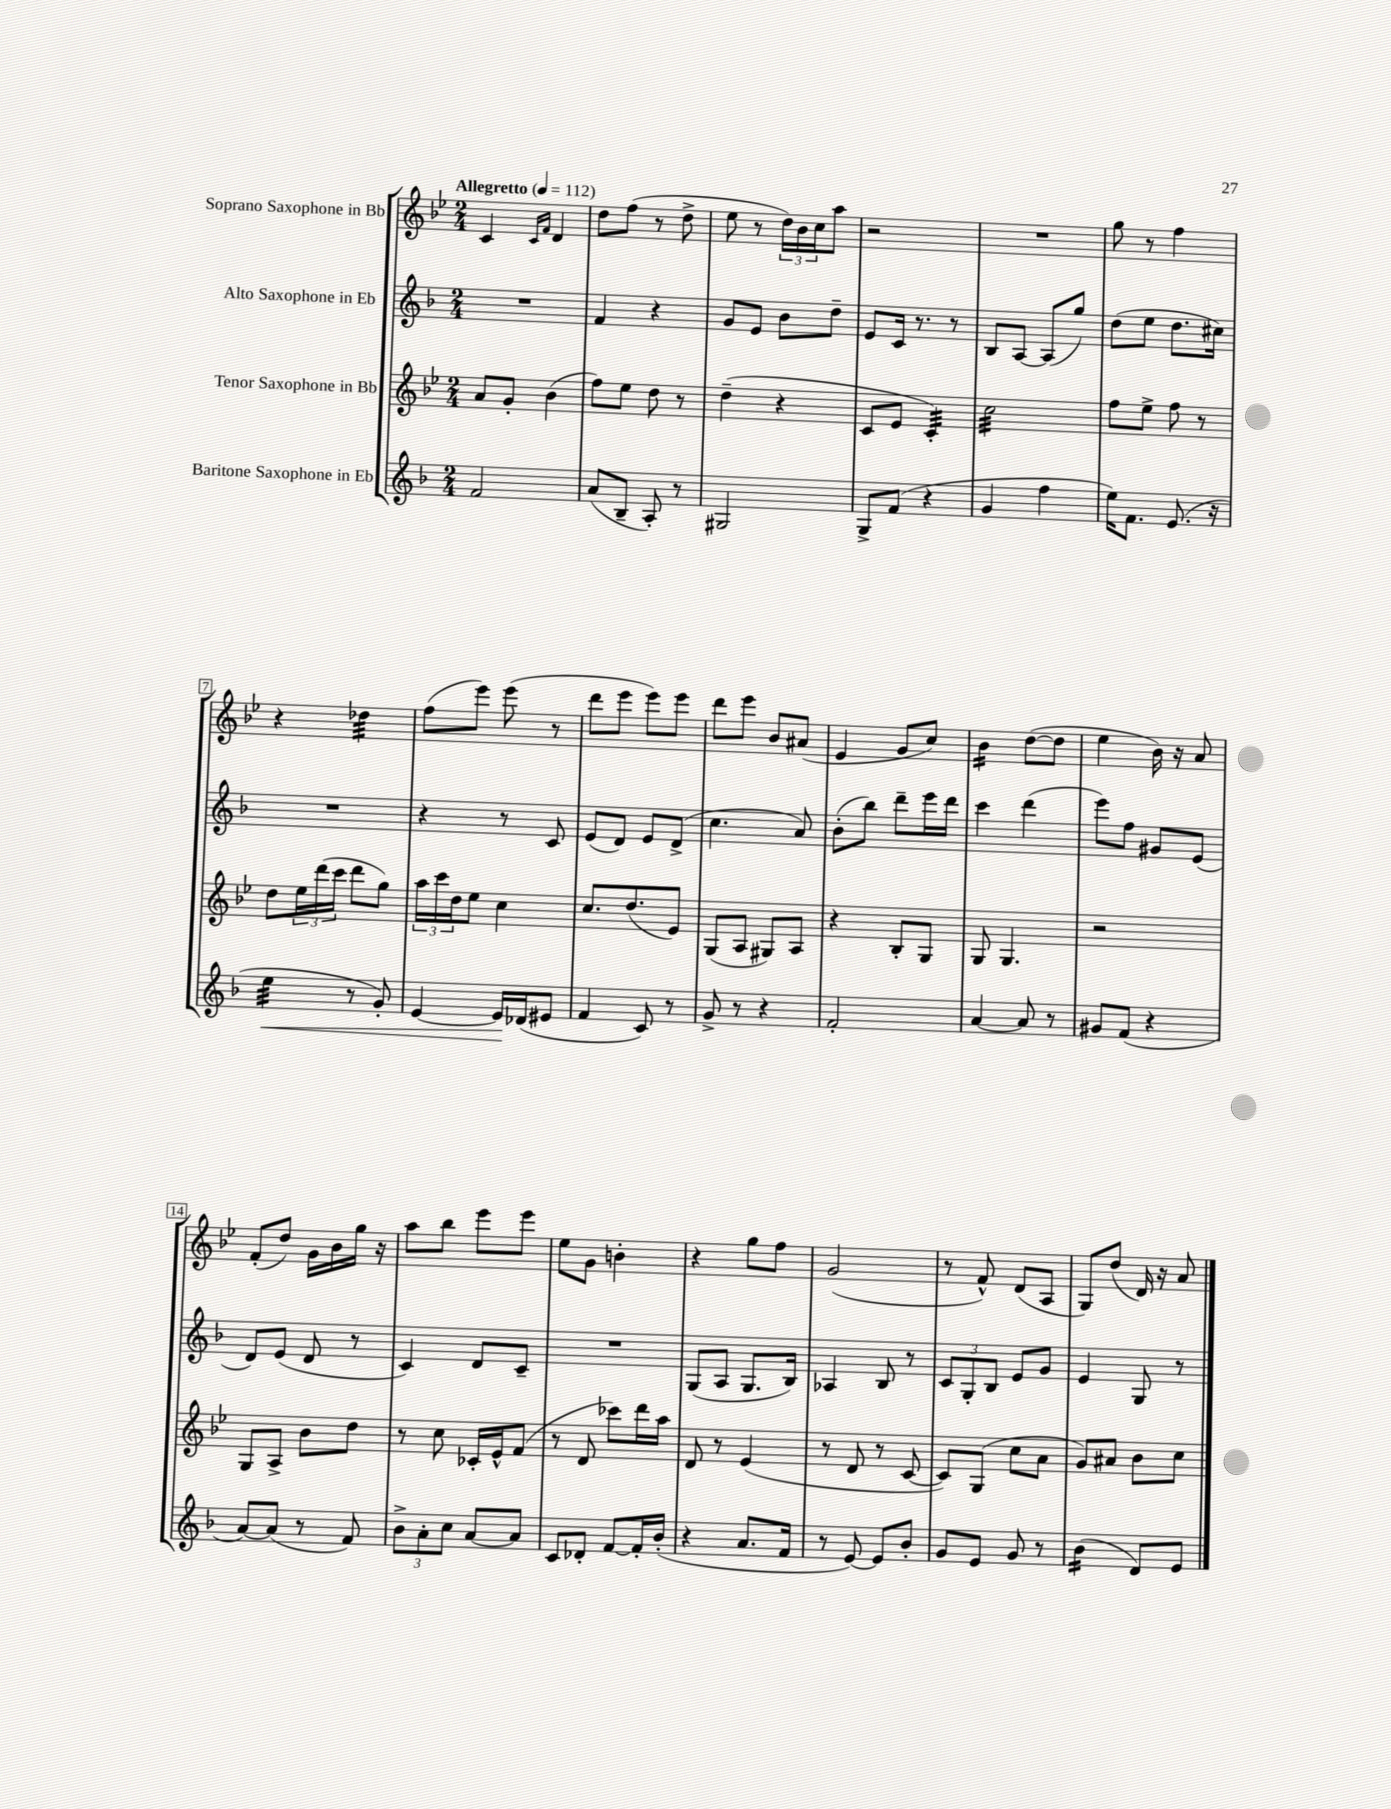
<<
\new StaffGroup <<
\new Staff = "s0" \with { instrumentName = "Soprano Saxophone in Bb" } {
    \clef treble \key bes \major \numericTimeSignature \time 2/4 \tempo "Allegretto" 4 = 112
    c'4 \grace { c'16 f'16 } d'4 |
    d''8 f''8( r8 d''8-> |
    ees''8 r8 \tuplet 3/2 { d''16) bes'16 c''16 } a''8 |
    r2 |
    R2 |
    g''8 r8 f''4 |
    r4 des''4:32 |
    f''8( ees'''8) ees'''8( r8 |
    d'''8 ees'''8 ees'''8) ees'''8 |
    d'''8 ees'''8 bes'8 ais'8( |
    ees'4 g'8 c''8) |
    bes'4:16 d''8~( d''8 |
    ees''4 bes'16) r16 a'8 |
    f'8-.( d''8) g'16 bes'16 g''16 r16 |
    a''8 bes''8 ees'''8 ees'''8 |
    ees''8 g'8 b'4-. |
    r4 g''8 f''8 |
    g'2( |
    r8 f'8-^) d'8( a8 |
    g8) d''8( d'16) r16 a'8 \bar "|." |
}
\new Staff = "s1" \with { instrumentName = "Alto Saxophone in Eb" } {
    \clef treble \key f \major \numericTimeSignature \time 2/4
    R2 |
    f'4 r4 |
    g'8 e'8 bes'8 d''8-- |
    e'8 c'16 r8. r8 |
    bes8 a8~ a8( g''8) |
    d''8( e''8 d''8. cis''16) |
    R2 |
    r4 r8 c'8 |
    e'8( d'8) e'8 d'8->( |
    c''4. a'8) |
    bes'8-.( bes''8) d'''8-- e'''16 d'''16 |
    c'''4 d'''4( |
    e'''8) f''8 gis'8 e'8( |
    d'8) e'8( d'8 r8 |
    c'4) d'8 c'8-- |
    R2 |
    g8( a8 g8. bes16) |
    aes4 bes8 r8 |
    \tuplet 3/2 { c'8 g8-. bes8 } e'8 g'8 |
    e'4 g8 r8 \bar "|." |
}
\new Staff = "s2" \with { instrumentName = "Tenor Saxophone in Bb" } {
    \clef treble \key bes \major \numericTimeSignature \time 2/4
    a'8 g'8-. bes'4( |
    f''8) ees''8 d''8 r8 |
    d''4--( r4 |
    c'8 ees'8 c'4:32-.) |
    c''2:32 |
    f''8 ees''8-> f''8 r8 |
    d''8 \tuplet 3/2 { ees''16 d'''16( c'''16 } d'''8 g''8) |
    \tuplet 3/2 { a''16 c'''16 d''16 } ees''8 c''4 |
    c''8. d''8.( ees'8) |
    g8( a8 gis8) a8 |
    r4 bes8-. g8 |
    g8 g4. |
    r2 |
    g8 a8-> bes'8 d''8 |
    r8 c''8 ces'16-. ees'16-^ f'8( |
    r8 d'8 ces'''8) d'''16 a''16 |
    d'8 r8 ees'4( |
    r8 d'8 r8 c'8~ |
    c'8) g8( c''8 a'8 |
    g'8) ais'8 bes'8 c''8 \bar "|." |
}
\new Staff = "s3" \with { instrumentName = "Baritone Saxophone in Eb" } {
    \clef treble \key f \major \numericTimeSignature \time 2/4
    f'2 |
    a'8( bes8-- a8-.) r8 |
    gis2 |
    g8-> f'8( r4 |
    g'4 f''4 |
    e''16) f'8. e'8.( r16 |
    e''4:32\< r8 g'8-.) |
    e'4~ e'16\! des'16( eis'8 |
    f'4 c'8) r8 |
    g'8-> r8 r4 |
    f'2-. |
    a'4~ a'8 r8 |
    gis'8 f'8( r4 |
    a'8~) a'8( r8 f'8) |
    \tuplet 3/2 { bes'8-> a'8-. c''8 } a'8~ a'8 |
    c'8 des'8-. f'8~ f'16-. bes'16-.( |
    r4 a'8. f'16 |
    r8 e'8~) e'8 bes'8-. |
    g'8 e'8 g'8 r8 |
    bes'4:16( d'8) e'8 \bar "|." |
}
>>
>>
\layout { \context { \Score \override BarNumber.stencil = #(make-stencil-boxer 0.1 0.3 ly:text-interface::print) } }
